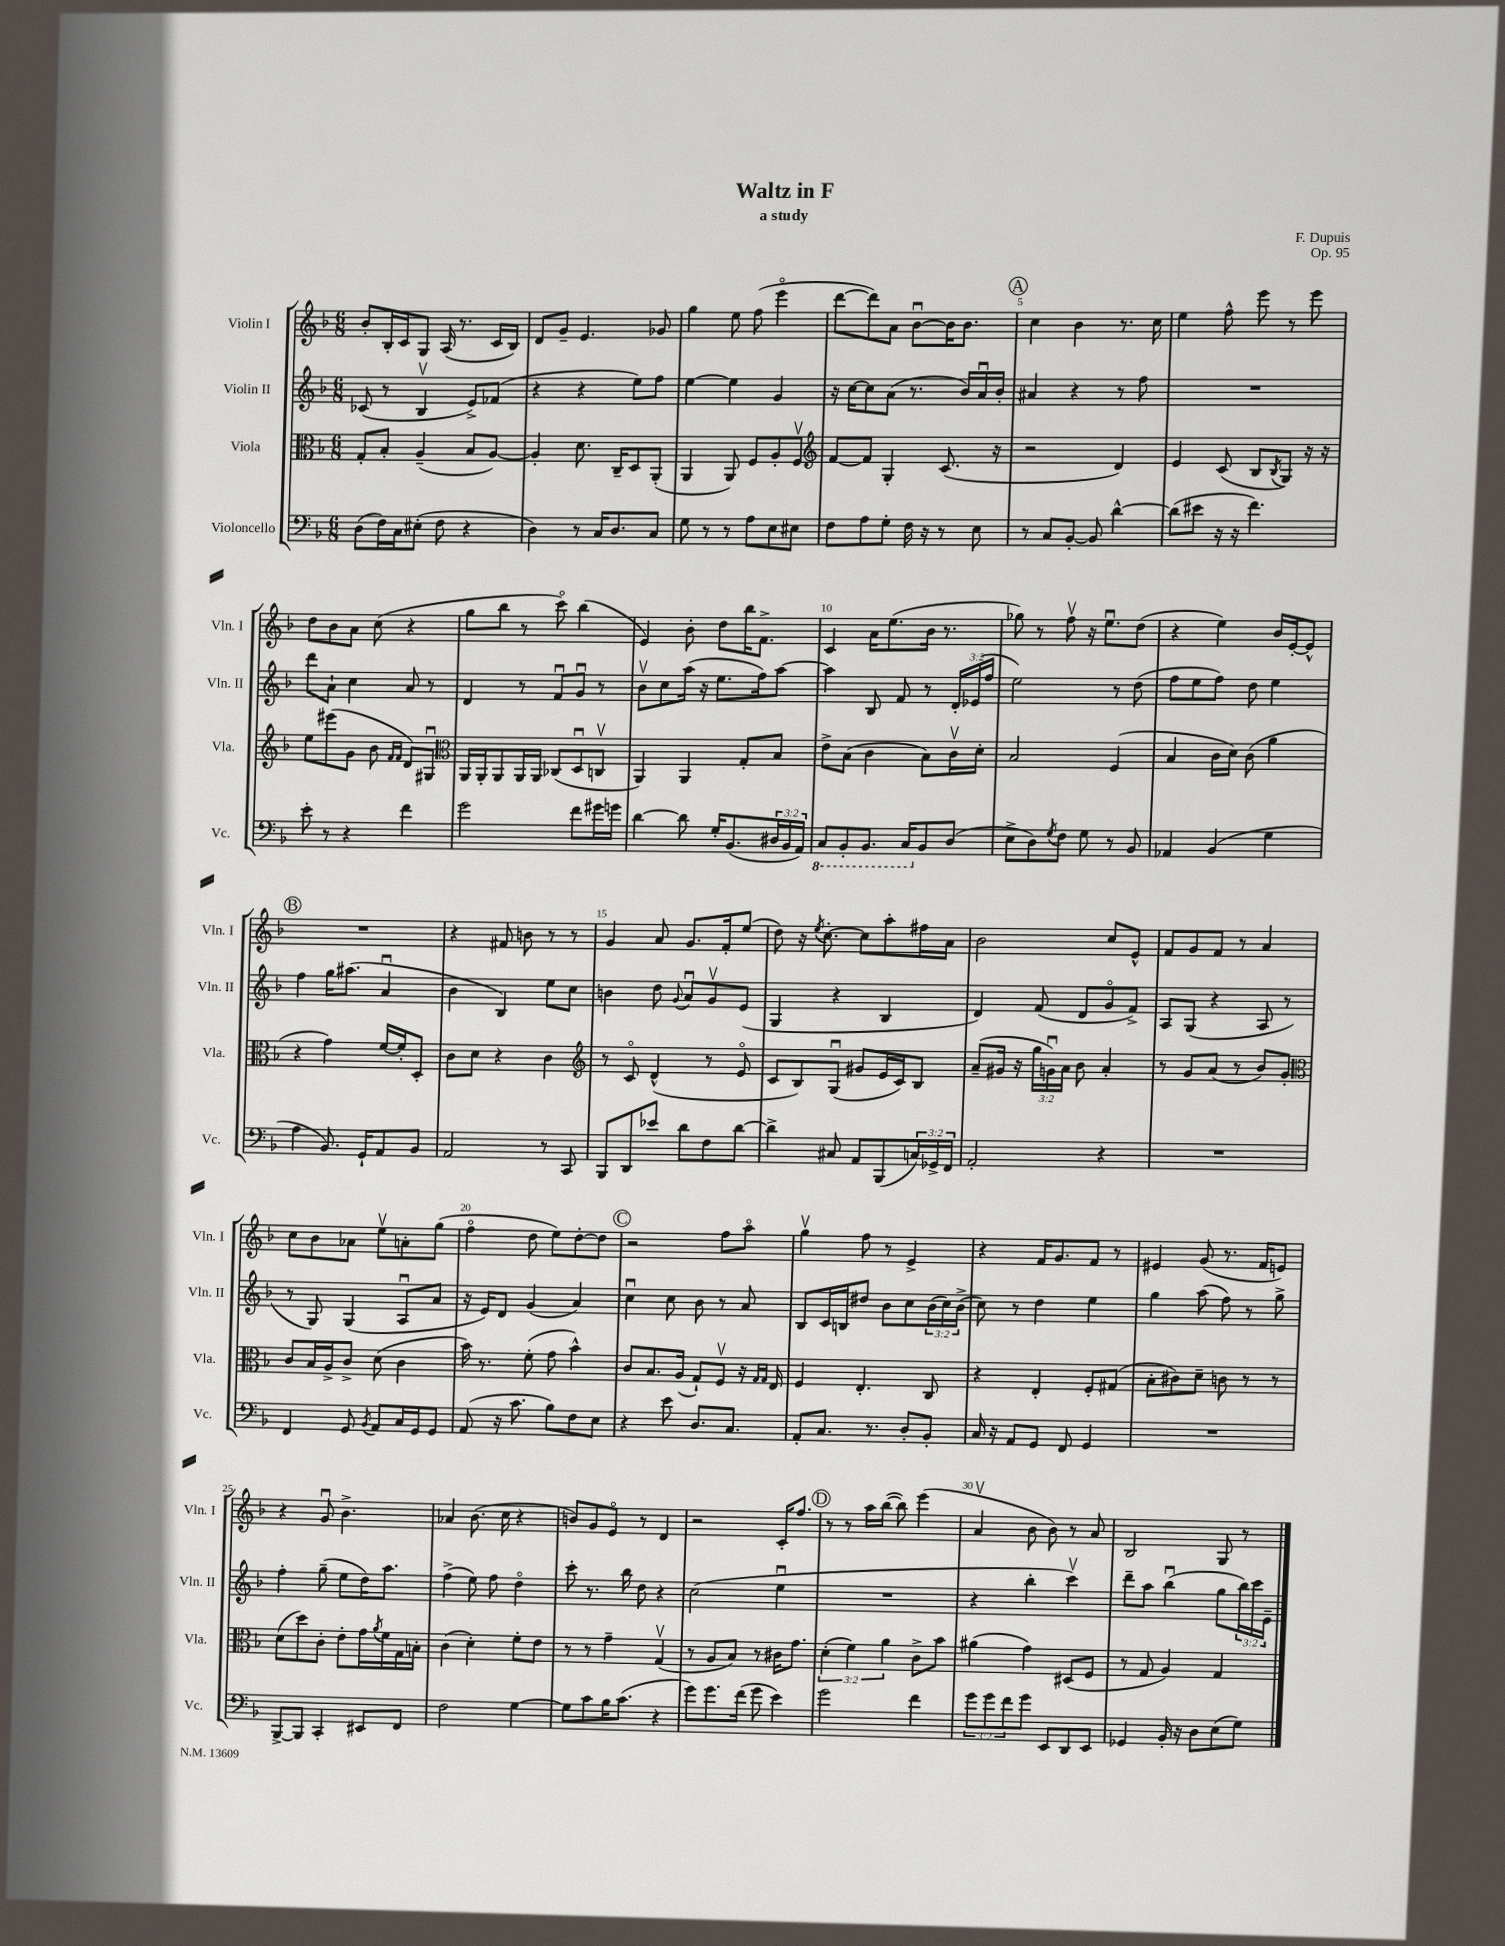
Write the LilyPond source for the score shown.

\header { title = "Waltz in F" composer = "F. Dupuis" subtitle = "a study" opus = "Op. 95" }
<<
\new StaffGroup <<
\new Staff = "s0" \with { instrumentName = "Violin I" shortInstrumentName = "Vln. I" } {
    \clef treble \key f \major \numericTimeSignature \time 6/8
    bes'8-. bes16-. c'16 g8 a16( r8. c'16 bes16) |
    d'8 g'8-- e'4. ges'8 |
    g''4 e''8 f''8( e'''4\flageolet |
    d'''8~ d'''8) a'8 bes'8~\downbow bes'16 bes'8. |
    \mark \markup { \circle "A" } c''4 bes'4 r8. c''16 |
    e''4 f''8-^ e'''8 r8 e'''8 |
    d''8 bes'8 a'8 c''8( r4 |
    g''8 bes''8 r8 c'''8\flageolet) bes''4( |
    e'4) bes'8-. d''8 bes''16 f'8.-> |
    c'4 a'16 e''8.( bes'16 r8. |
    ges''8) r8 f''8\upbow r16 e''8.\downbow d''8( |
    r4 e''4) bes'16 e'16~-. e'8-^ |
    \mark \markup { \circle "B" } R2. |
    r4 fis'8 b'8 r8 r8 |
    g'4 a'8 g'8. f'16-. e''8( |
    d''8) r16 \acciaccatura { e''8 } c''8.~-. c''8 a''8-. fis''16 a'16 |
    bes'2 c''8 e'8-^ |
    f'8 g'8 f'8 r8 a'4 |
    c''8 bes'8 aes'8 e''8\upbow a'8-. g''8( |
    f''4\flageolet d''8 e''8) d''8~-. d''8 |
    \mark \markup { \circle "C" } r2 f''8 a''8\flageolet |
    g''4\upbow f''8 r8 e'4-> |
    r4 f'16 g'8. f'8 r8 |
    eis'4 g'8( r8. f'16 e'8) |
    r4 g'8\downbow bes'4.-> |
    aes'4 bes'8.( c''16 r4 |
    b'8) g'8 e'8\flageolet r8 d'4 |
    r2 c'16-. f''8. |
    \mark \markup { \circle "D" } r8 r8 a''16 bes''16~( bes''8) e'''4( |
    a'4\upbow bes'8 bes'8) r8 a'8 |
    bes2 g8 r8 \bar "|." |
}
\new Staff = "s1" \with { instrumentName = "Violin II" shortInstrumentName = "Vln. II" } {
    \clef treble \key f \major \numericTimeSignature \time 6/8 \override Staff.TupletNumber.text = #tuplet-number::calc-fraction-text
    ces'8( r8 bes4\upbow e'8->) fes'8( |
    r4 r4 e''8) f''8 |
    e''4~ e''4 g'4 |
    r16 c''16~ c''8 a'8( r8. bes'16) a'16\downbow bes'16-. |
    \mark \markup { \circle "A" } ais'4 r4 r8 f''8 |
    R2. |
    d'''8 a'8-! c''4 a'8 r8 |
    d'4 r8 f'8\downbow g'8\downbow r8 |
    bes'8\upbow c''8 a''16( r16 e''8. f''16) a''8~ |
    a''4 bes8 f'8 r8 \tuplet 3/2 { d'16-. ees'16( f''16 } |
    e''2) r8 d''8( |
    f''8 e''8 f''8) d''8 e''4 |
    \mark \markup { \circle "B" } f''4 g''16 ais''8.( a'4\downbow |
    bes'4 bes4) e''8 c''8 |
    b'4 d''8 \appoggiatura { g'8 } a'8\downbow g'8\upbow e'8( |
    g4 r4 bes4 |
    d'4) f'8( d'8 g'8\flageolet f'8->) |
    a8 g8( r4 a8 r8 |
    r8 g8) g4( a8\downbow a'8 |
    r16 e'16) d'8 g'4( a'4) |
    \mark \markup { \circle "C" } c''4\downbow c''8 bes'8 r8 a'8 |
    bes8 c'16 b16 dis''8 bes'8 c''8 \tuplet 3/2 { bes'16( c''16) bes'16->( } |
    c''8) r8 d''4 e''4 |
    g''4 a''8( f''8) r8 g''8-> |
    f''4-. g''8--( e''8 d''16) a''8. |
    f''4->( e''8) f''8 d''4\flageolet |
    c'''8-. r8. bes''16 d''8 r4 |
    c''2( e''4\downbow |
    \mark \markup { \circle "D" } R2. |
    r4 bes''4-. c'''4\upbow) |
    d'''8-- a''8 bes''4\downbow( g''8 \tuplet 3/2 { bes''16) c'''16 e'16-- } \bar "|." |
}
\new Staff = "s2" \with { instrumentName = "Viola" shortInstrumentName = "Vla." } {
    \clef alto \key f \major \numericTimeSignature \time 6/8 \override Staff.TupletNumber.text = #tuplet-number::calc-fraction-text
    g8-. bes8-. a4--( bes8 a8~) |
    a4-. d'8. c16-- d8 a,8-.( |
    a,4 a,8) f8 a8-. f8\upbow |
    \clef treble f'8~ f'8 g4-. c'8.( r16 |
    \mark \markup { \circle "A" } r2 d'4) |
    e'4 c'8( bes8 \acciaccatura { bes8 } g8) r16 r16 |
    e''8 eis'''8( g'8 bes'8 \grace { f'16 f'16 } d'8) gis8\downbow |
    \clef alto a,16 a,16-. a,8 a,16 a,16 ces8( d8\downbow c8\upbow |
    a,4) a,4 g8-. bes8 |
    e'8-> bes8( c'4 bes8) c'16\upbow d'16-. |
    bes2 f4( |
    bes4 c'16 d'16) c'8( a'4 |
    \mark \markup { \circle "B" } r4 g'4) f'16~ f'16-. d8-. |
    c'8 d'8 r4 c'4 |
    \clef treble r8 c'8\flageolet d'4-^( r8 e'8\flageolet |
    c'8 bes8) g8\downbow( gis'8 e'16 c'16) bes8 |
    a'8--( gis'16 r16 \tuplet 3/2 { g''16 g'16\downbow) a'16 } bes'8 a'4-. |
    r8 g'8 a'8( r8 bes'8) g'8-. |
    \clef alto c'8 bes16 a16-> c'8-> d'8( c'4 |
    bes'16) r8. f'8-.( g'8 bes'4-^) |
    \mark \markup { \circle "C" } c'8 bes8. a16( g8-!) f8\upbow r16 \grace { g16 g16 } e16 |
    f4 e4.-. c8 |
    r4 e4-. f8-. gis8( |
    bes8-. cis'8) d'8-- c'8 r8 r8 |
    d'8( d''8) c'8-. e'8-. g'16 \acciaccatura { a'8 } f'16 g16 b16-. |
    c'4( d'4-.) f'8-. e'8 |
    r8 r8 g'4-- g4\upbow( |
    r8 a8 bes8) r8 cis'16 g'8. |
    \mark \markup { \circle "D" } \tuplet 3/2 { d'4-.( f'4) a'4 } c'8-> bes'8 |
    ais'4( g'4) dis8( f8 |
    r8 g8 a4) g4 \bar "|." |
}
\new Staff = "s3" \with { instrumentName = "Violoncello" shortInstrumentName = "Vc." } {
    \clef bass \key f \major \numericTimeSignature \time 6/8 \override Staff.TupletNumber.text = #tuplet-number::calc-fraction-text
    d8( f16) c16 eis8-.( f8 r4 |
    d4) r8 c16 d8. c8 |
    g8 r8 r8 a8 e8 eis8 |
    f8 a8 g8-. f16 r16 r8 e8 |
    \mark \markup { \circle "A" } r8 c8 bes,8~-. bes,8 d'4~-^ |
    d'8( eis'8 r16 r16 f'4.) |
    e'8-. r8 r4 f'4 |
    g'2 f'8 gis'16 g'16 |
    d'4~ d'8 g16-. bes,8.( \tuplet 3/2 { dis16 bes,16 a,16) } |
    \ottava #-1 c,8 bes,,8-. bes,,8. c,16 \ottava #0 bes,8 d8( |
    e8-> d8) \acciaccatura { g8 } f8 g8 r8 bes,8 |
    aes,4 bes,4( g4 |
    \mark \markup { \circle "B" } a4 bes,8.) g,16-! a,8 bes,8 |
    a,2 r8 c,8 |
    bes,,8 d,8 ees'8 d'8 f8 d'8~ |
    d'4-> cis8 a,8 bes,,8( \tuplet 3/2 { c16) ges,16-> f,16 } |
    a,2-. r4 |
    R2. |
    f,4 g,8 \acciaccatura { bes,8 } a,8 c16 g,16 g,8 |
    a,8( r16 c'8. bes8) f8 e8 |
    \mark \markup { \circle "C" } r4 e'8 d8. c8. |
    a,8-. c8. r8. d8-. bes,8-. |
    c16 r16 a,8 g,8 f,8 g,4 |
    R2. |
    bes,,8~-> bes,,8 c,4-. eis,8 f,8 |
    f2 g4~ |
    g8 c'8 bes16 c'8.( r4 |
    g'8) g'8. f'16( g'8 e'4) |
    \mark \markup { \circle "D" } g'2 f'4 |
    \tuplet 3/2 { g'8 g'8 f'8 } g'8 e,8 d,8 e,8 |
    ges,4 bes,16-. r16 d8 e8( g8) \bar "|." |
}
>>
>>
\layout { \context { \Score \override BarNumber.break-visibility = ##(#f #t #t) barNumberVisibility = #(every-nth-bar-number-visible 5) } }
